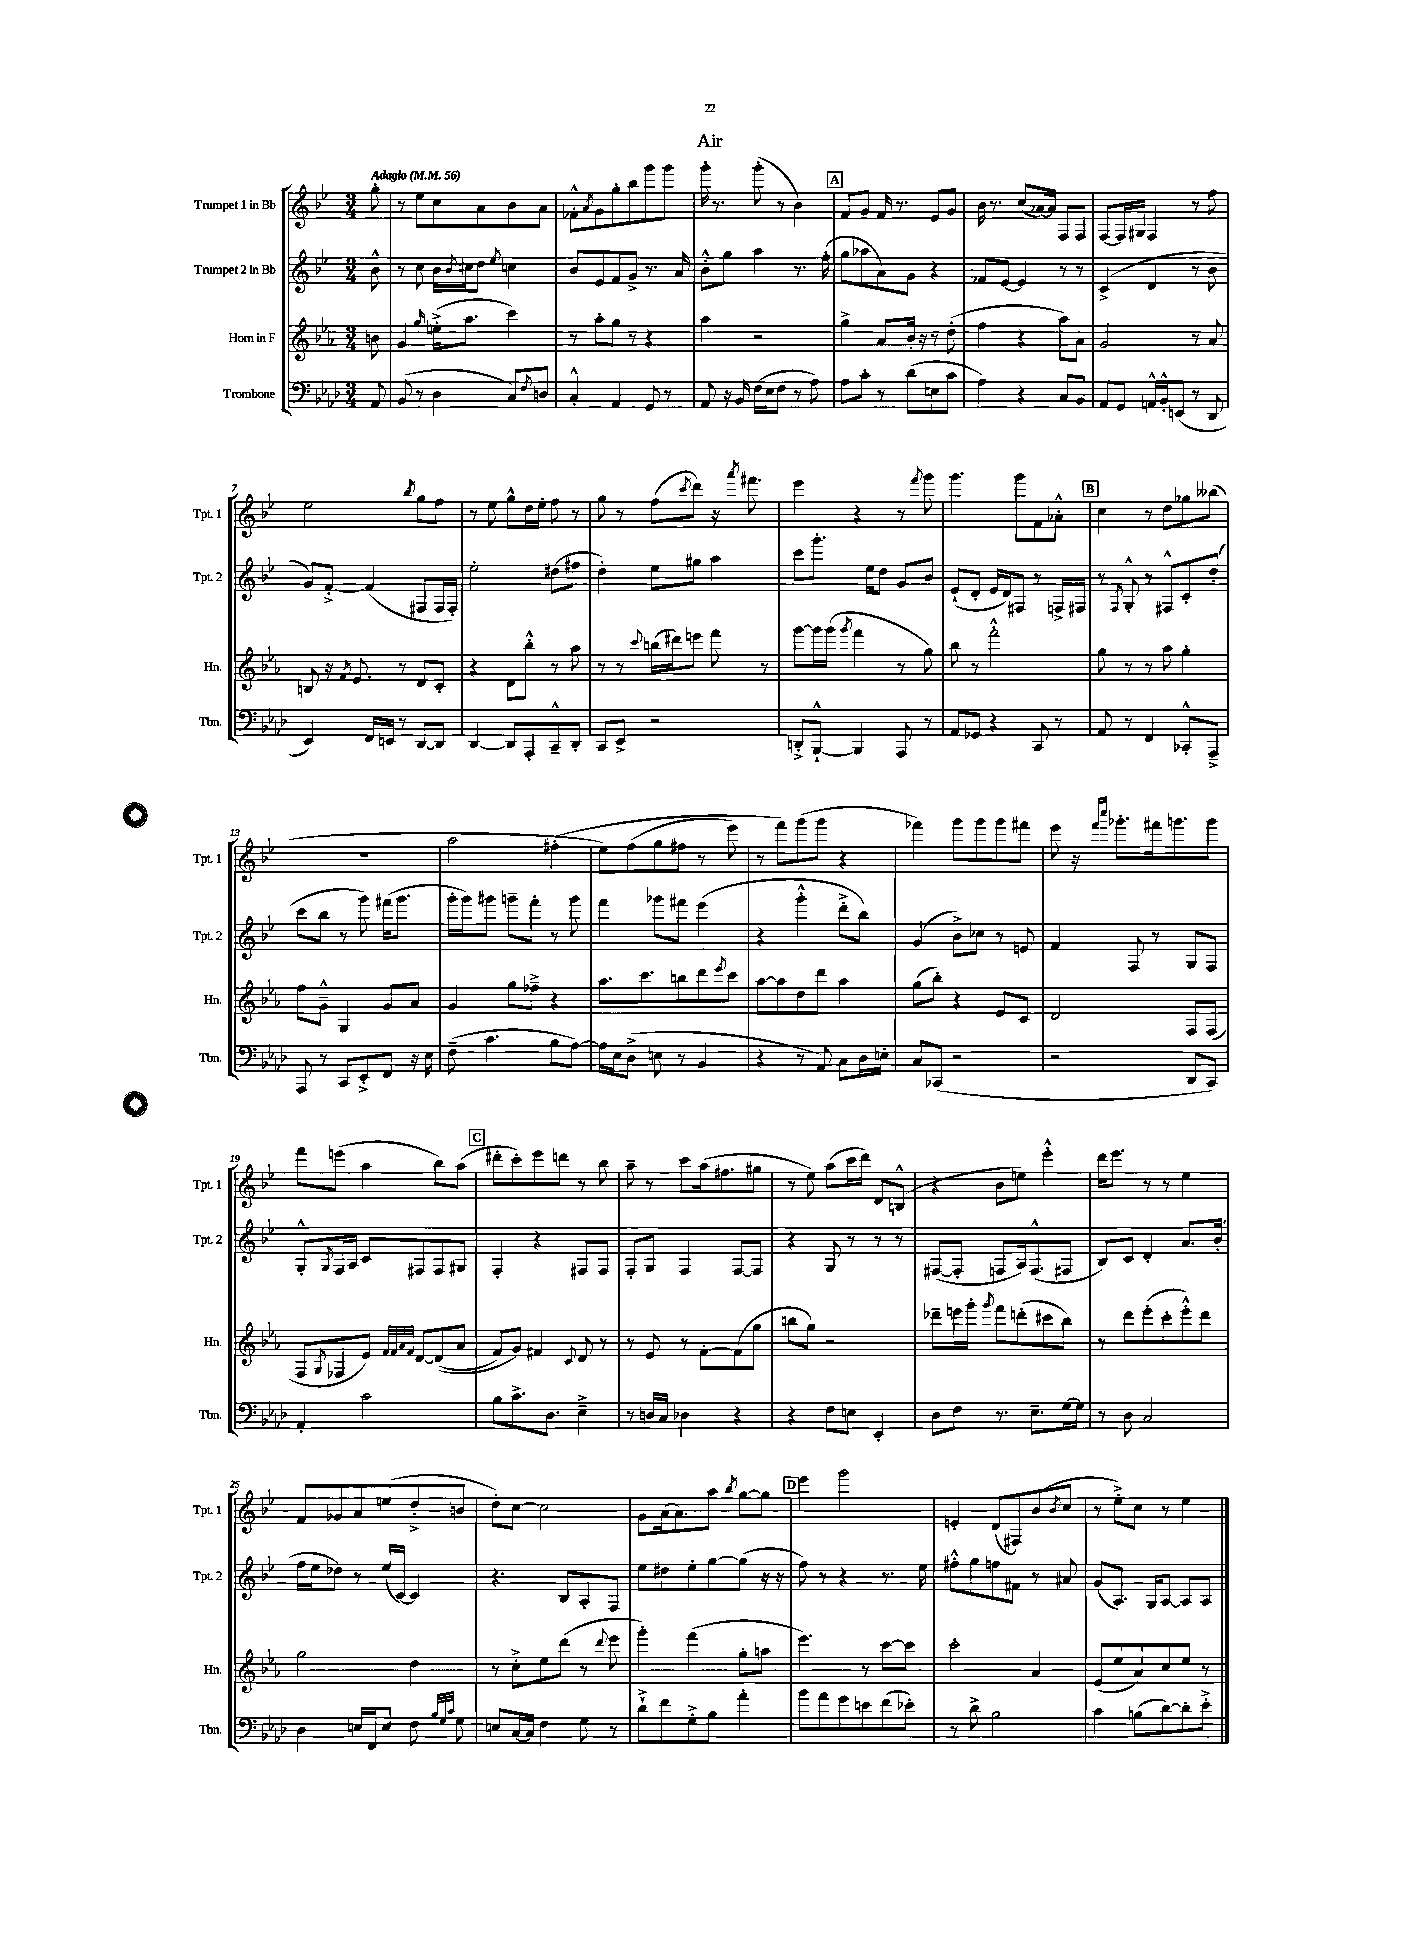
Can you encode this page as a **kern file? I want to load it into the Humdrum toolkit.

**kern	**kern	**kern	**kern
*part4	*part3	*part2	*part1
*staff4	*staff3	*staff2	*staff1
*I"Trombone	*I"Horn in F	*I"Trumpet 2 in Bb	*I"Trumpet 1 in Bb
*I'Tbn.	*I'Hn.	*I'Tpt. 2	*I'Tpt. 1
*clefF4	*clefG2	*clefG2	*clefG2
*k[b-e-a-d-]	*k[b-e-a-]	*k[b-e-]	*k[b-e-]
*M3/4	*M3/4	*M3/4	*M3/4
*MM56	*MM56	*MM56	*MM56
=	=	=	=
!	!	!	!LO:TX:a:B:t=Adagio
8AA-/	8bn\	8b-^^\	8gg'\
=1	=1	=1	=1
(8BB-/	4g/	8r	8r
8r	.	8cc\	8ee-\L
.	16qqgg/	.	.
4D-\	(16een'^\KL	16b-\LL	8cc\
.	.	8qb-/	.
.	8.aa-\J	16cc#X\J	.
.	.	8dd\J	8a\
.	.	8qee-/	.
8C/L)	4ccc\)	4ccn\	8b-\
8qF/	.	.	.
8Dn/J	.	.	8a\J
=2	=2	=2	=2
4C'^^/	8r	8b-/L	8f-X'^^\L
.	.	.	8qa/
.	8aa-'\L	8e-/	8g\
4AA-/	8gg\J	8f/	8gg'\
.	8r	8g^/J	8bb-\
8GG/	4r	8.r	8ggg\
8r	.	.	8ggg\J
.	.	16a/	.
=3	=3	=3	=3
8AA-/	4aa-\	8b-'^^\L	16ggg'\
.	.	.	8.r
16r	.	8gg\J	.
16BB-/	.	.	.
(16F\LL	2r	4aa\	(8ggg'\
16E-\J	.	.	.
8F\J	.	.	8r
8r	.	8.r	4b-\)
8A-\)	.	.	.
.	.	(16ff'\	.
!!LO:REH:place=s1:t=A
=4	=4	=4	=4
8A-\L	4gg^\	8gg\L	8f/L
8c'\J	.	8aa-X\	8g/J
8r	8a-/L	8a\)	16f/
.	.	.	8.r
(8d-\L	16b-'/Jk	8g\J	.
.	16r	.	.
8En\	8r	4r	8e-/L
8c\J	(8dd'\	.	8g/J
=5	=5	=5	=5
4A-\)	4ff\	8f-X/L	16b-\
.	.	.	8.r
.	.	[8e-/J	.
4r	4r	4e-/]	(8cc/L
.	.	.	[16a-X/L)
.	.	.	16a-/JJ]
8C/L	8aa-\L)	8r	8F/L
8BB-/J	8a-\J	8r	8F/J
=6	=6	=6	=6
8AA-/L	2g/	(4c^/	[8F/L
8GG/J	.	.	16F/L]
.	.	.	16G#X/JJ
16AAn^^/LL	.	4d/	4F/
16BB-'^^/J	.	.	.
(8EEn/J	.	.	.
8r	8r	8r	8r
8DD-/	8a-/	8b-\	8ff\
!!LO:LB:g=z
=7	=7	=7	=7
4EE-/)	8Bn/	8g/L)	2ee-\
.	16r	[8f'^/J	.
.	8qf/	.	.
.	8.e-/	.	.
16FF/LL	.	(4f/]	.
16EEn/JJ	.	.	.
8r	8r	.	.
.	.	.	8qbb-/
[8DD-/L	8d/L	8F#X/L	8gg\L
8DD-/J]	8c'/J	16F#/L	8ff\J
.	.	16F#'/JJ)	.
=8	=8	=8	=8
[4DD-/	4r	2ee-'\	8r
.	.	.	8ee-\
8DD-/L]	8d\L	.	8gg^^\L
8AAA-'/	8bb-'^^\J	.	16dd\L
.	.	.	16ee-'\JJ
8CC~^^/	8r	(8dd#X\L	8ff\
8DD-'/J	8aa-\	8ff#X\J	8r
=9	=9	=9	=9
8CC/L	8r	4dd'\)	8gg\
8EE-^/J	8r	.	8r
.	8qqccc/	.	.
2r	(16bbn\LL	8ee-\L	(8ff\L
.	16ddd#X\J)	.	.
.	.	.	8qccc/
.	8eeen\J	8gg#X\J	8ddd\J)
.	8fff\	4aa\	16r
.	.	.	8qaaa/
.	.	.	8.fff#X\
.	8r	.	.
=10	=10	=10	=10
8DDn'^/L	[8ggg\L	8ccc\L	4eee-\
[8BBB-`^^/J	16ggg\L]	8.ggg'\J	.
.	(16ggg\JJ	.	.
.	8qggg/	.	.
4BBB-/]	4fff\	.	4r
.	.	16ee-\KL	.
.	.	8dd\J	.
8AAA-/	8r	8g/L	8r
.	.	.	8qfff/
8r	8gg\)	8b-/J	8ggg\
=11	=11	=11	=11
8AA-/L	8bb-\	(8e-`/L	4.ggg\
8GG-X/J	8r	8d'/J	.
4r	2fff'^^\	16e-/LL	.
.	.	16d/J)	.
.	.	8F#X/J	8ggg\L
8CC/	.	8r	8f\
8r	.	16Fn^/LL	8a-X'^^\J
.	.	16F#X/JJ	.
!!LO:REH:place=s1:t=B
=12	=12	=12	=12
8AA-/	8gg\	8r	4cc\
.	.	8qF/	.
8r	8r	8G'^^/	.
4FF/	8r	8r	8r
.	8aa-\	8F#X^^/L	8dd\L
8CC-X'^^/L	4gg'\	8c'/	8gg-X\
8AAA-~^/J	.	(8dd'/J	(8bb--X\J
!!LO:LB:g=z
=13	=13	=13	=13
8AAA-/	8ff\L	8ccc\L	2.r
8r	8g~^^\J	8bb-\J	.
8CC/L	4G/	8r	.
8EE-'^/	.	8ggg\)	.
8FF/J	8g/L	(16fff#X\KL	.
.	.	8.ggg\J	.
16r	8a-/J	.	.
16E-\	.	.	.
=14	=14	=14	=14
(8F~\	4g/	16ggg'\LL	2aa\
.	.	16ggg\J)	.
4.c\	.	8ggg#X\J	.
.	8gg\L	8gggn~\L	.
.	8ff-X~^\J	8fff'\J	.
8B-\L	4r	8r	(4ff#X'\
[8A-\J)	.	8ggg\	.
=15	=15	=15	=15
16A-\LL]	8.aa-\L	4fff\	8ee-\L)
16E-\J	.	.	.
(8D-^\J	.	.	(8ff\
.	8.ccc\	.	.
8En\	.	8ggg-X\L	8gg\
8r	8bbn\	8fff#X\J	8ff#X\J
4BB-/	8ddd\	(4eee-\	8r
.	8qeee-/	.	.
.	8ccc\J	.	8eee-\)
=16	=16	=16	=16
4r	[8aa-\L	4r	8r
.	8aa-\]	.	8fff\L)
8r	8dd\	4ggg'^^\	(8ggg\
8AA-/)	8ddd\J	.	8ggg\J
8C\L	4aa-\	8ddd'^\L	4r
16D-\L	.	8bb-\J)	.
16En'\JJ	.	.	.
=17	=17	=17	=17
8C/L	(8gg\L	(4g/	4fff-X\)
(8CC-X/J	8bb-'\J)	.	.
2r	4r	8b-^\L)	8ggg\L
.	.	8cc-X\J	8ggg\
.	8e-/L	8r	8ggg\
.	8c/J	8en/	8fff#X\J
=18	=18	=18	=18
2r	2d/	4f/	8eee-\
.	.	.	16r
.	.	.	16qqfff/LL
.	.	.	16qqcccc/JJ
.	.	.	8.ggg-X'\L
.	.	8F/	.
.	.	8r	16fff#X\k
.	.	.	8.gggn\
8DD-/L	8F/L	8G/L	.
8CC/J)	(8F/J	8F/J	8ggg\J
!!LO:LB:g=z
=19	=19	=19	=19
4AA-'/	8F/L	8G'^^/L	8fff\L
.	8qG/	8qG/	.
.	8F-X/	16F/L	(8eeen\J
.	.	16A/JJ	.
2c\	8e-/J)	8c/L	4aa\
.	32qqf/LLL	.	.
.	32qqf/	.	.
.	32qqa-/	.	.
.	32qqf/JJJ	.	.
.	[8d/L	8F#X/	.
.	((8d/]	8F#/	8bb-\L)
.	8a-/J	8G#X/J	(8aa\J
!!LO:REH:place=s1:t=C
=20	=20	=20	=20
8B-\L	8f/L)	4F'/	8ddd#X'\L
8.c^\	8g/J)	.	8ccc'\)
.	4f#X/	4r	8eee-\
8.D-\J	.	.	.
.	.	.	8dddn\J
.	8qqc/	.	.
4E-~^\	8d/	8F#X/L	8r
.	8r	8F#/J	8bb-\
=21	=21	=21	=21
8r	8r	8F'/L	8aa~\
16Dn/LL	8e-/	8G/J	8r
16C/JJ	.	.	.
4D-X\	8r	4F/	8ccc\L
.	[8f'\L	.	(16aa\k
.	.	.	8.ff#X\
4r	(8f\]	[8F/L	.
.	8gg\J	8F/J]	8gg#X\J
=22	=22	=22	=22
4r	8bbn\L	4r	8r
.	8gg\J)	.	8ee-\)
8F\L	2r	8G/	(8aa\L
8En\J	.	8r	16ccc\L
.	.	.	16ddd\JJ)
4EE-'/	.	8r	8d/L
.	.	8r	(8Bn^^/J
=23	=23	=23	=23
8D-\L	8ddd-X~\L	([8F#X/L	4r
8F\J	16eeen\L	8F#'/J]	.
.	16ggg'\JJ	.	.
.	8qggg/	.	.
8.r	8fff\L	8Fn/L	8b-\L
.	(8dddn'\	16A/k)	8een\J)
8.E-~\L	.	(8.F^^/	.
.	8ccc#X\	.	4eee-'^^\
[16G\L	8bb-\J)	8F#X/J	.
16G\JJ]	.	.	.
=24	=24	=24	=24
8r	8r	8B-/L)	16ddd\KL
.	.	.	8.eee-\J
8D-\	8ddd\L	8c/J	.
2C/	(8eee-'\	4d'/	8r
.	8ccc'\	.	8r
.	8eee-'^^\)	8.a/L	4ee-\
.	8ddd\J	.	.
.	.	(16b-'/Jk	.
!!LO:LB:g=z
=25	=25	=25	=25
4D-\	2gg\	16ff\LL	8f/L
.	.	16ee-\J	.
.	.	8dd-X\J)	8g-X/
16En/LL	.	8r	8a/
16FF/J	.	.	.
8E/J	.	(16ee-/LL	(8een/
.	.	[16c/JJ)	.
8F\	4dd\	4c/]	8dd'^/
32qqB-/LLL	.	.	.
32qqG/	.	.	.
32qqc/JJJ	.	.	.
8G\	.	.	8bn/J
=26	=26	=26	=26
8En/L	8r	4.r	8dd'\L)
[16C/L	8cc'^\L	.	[8cc\J
16C/JJ]	.	.	.
4F\	8ee-\	.	2cc\]
.	(8ddd\J	8B-/L	.
8G\	8r	8A'/	.
.	8qqddd/	.	.
8r	8eee-\	8F/J	.
=27	=27	=27	=27
8d-`^\L	4ggg'\)	8ee-\L	8g\L
8f\	.	8dd#X\	(16a\k
.	.	.	8.a\)
8G'^\	(4fff\	8ee-'\	.
8B-\J	.	[8gg\	8aa\J
.	.	.	8qbb-/
4a-'\	8gg'\L	(8gg\J]	[8gg\L
.	8aan\J	16r	8gg\J]
.	.	16r	.
!!LO:REH:place=s1:t=D
=28	=28	=28	=28
8b-\L	4.eee-\)	8ff\)	4eee-\
8a-\	.	8r	.
8g\	.	4r	2ggg\
8en\	8r	.	.
(8f\	[8ccc\L	8.r	.
8e-X'\J)	8ccc\J]	.	.
.	.	16ee-\	.
=29	=29	=29	=29
8r	2ccc'\	8ff#X'^^\L	4en'/
8d-^\	.	8gg\	.
2B-\	.	8ffn\	(8d/L
.	.	8f#X\J	8F#X/)
.	4a-/	8r	(8b-/
.	.	.	8qb-/
.	.	8a#X/	8cc/J
=30	=30	=30	=30
4c\	(8e-/L	(8g/L	8r
.	8ee-/	8.A/J)	8ee-'^\L)
(8Bn\L	8a-/)	.	8cc\J
.	.	16G/KL	.
[8d-\)	8cc/	[8A/J	8r
8d-'\]	8ee-/J	8A/L]	4ee-\
8e-'^\J	8r	8A/J	.
==	==	==	==
*-	*-	*-	*-
